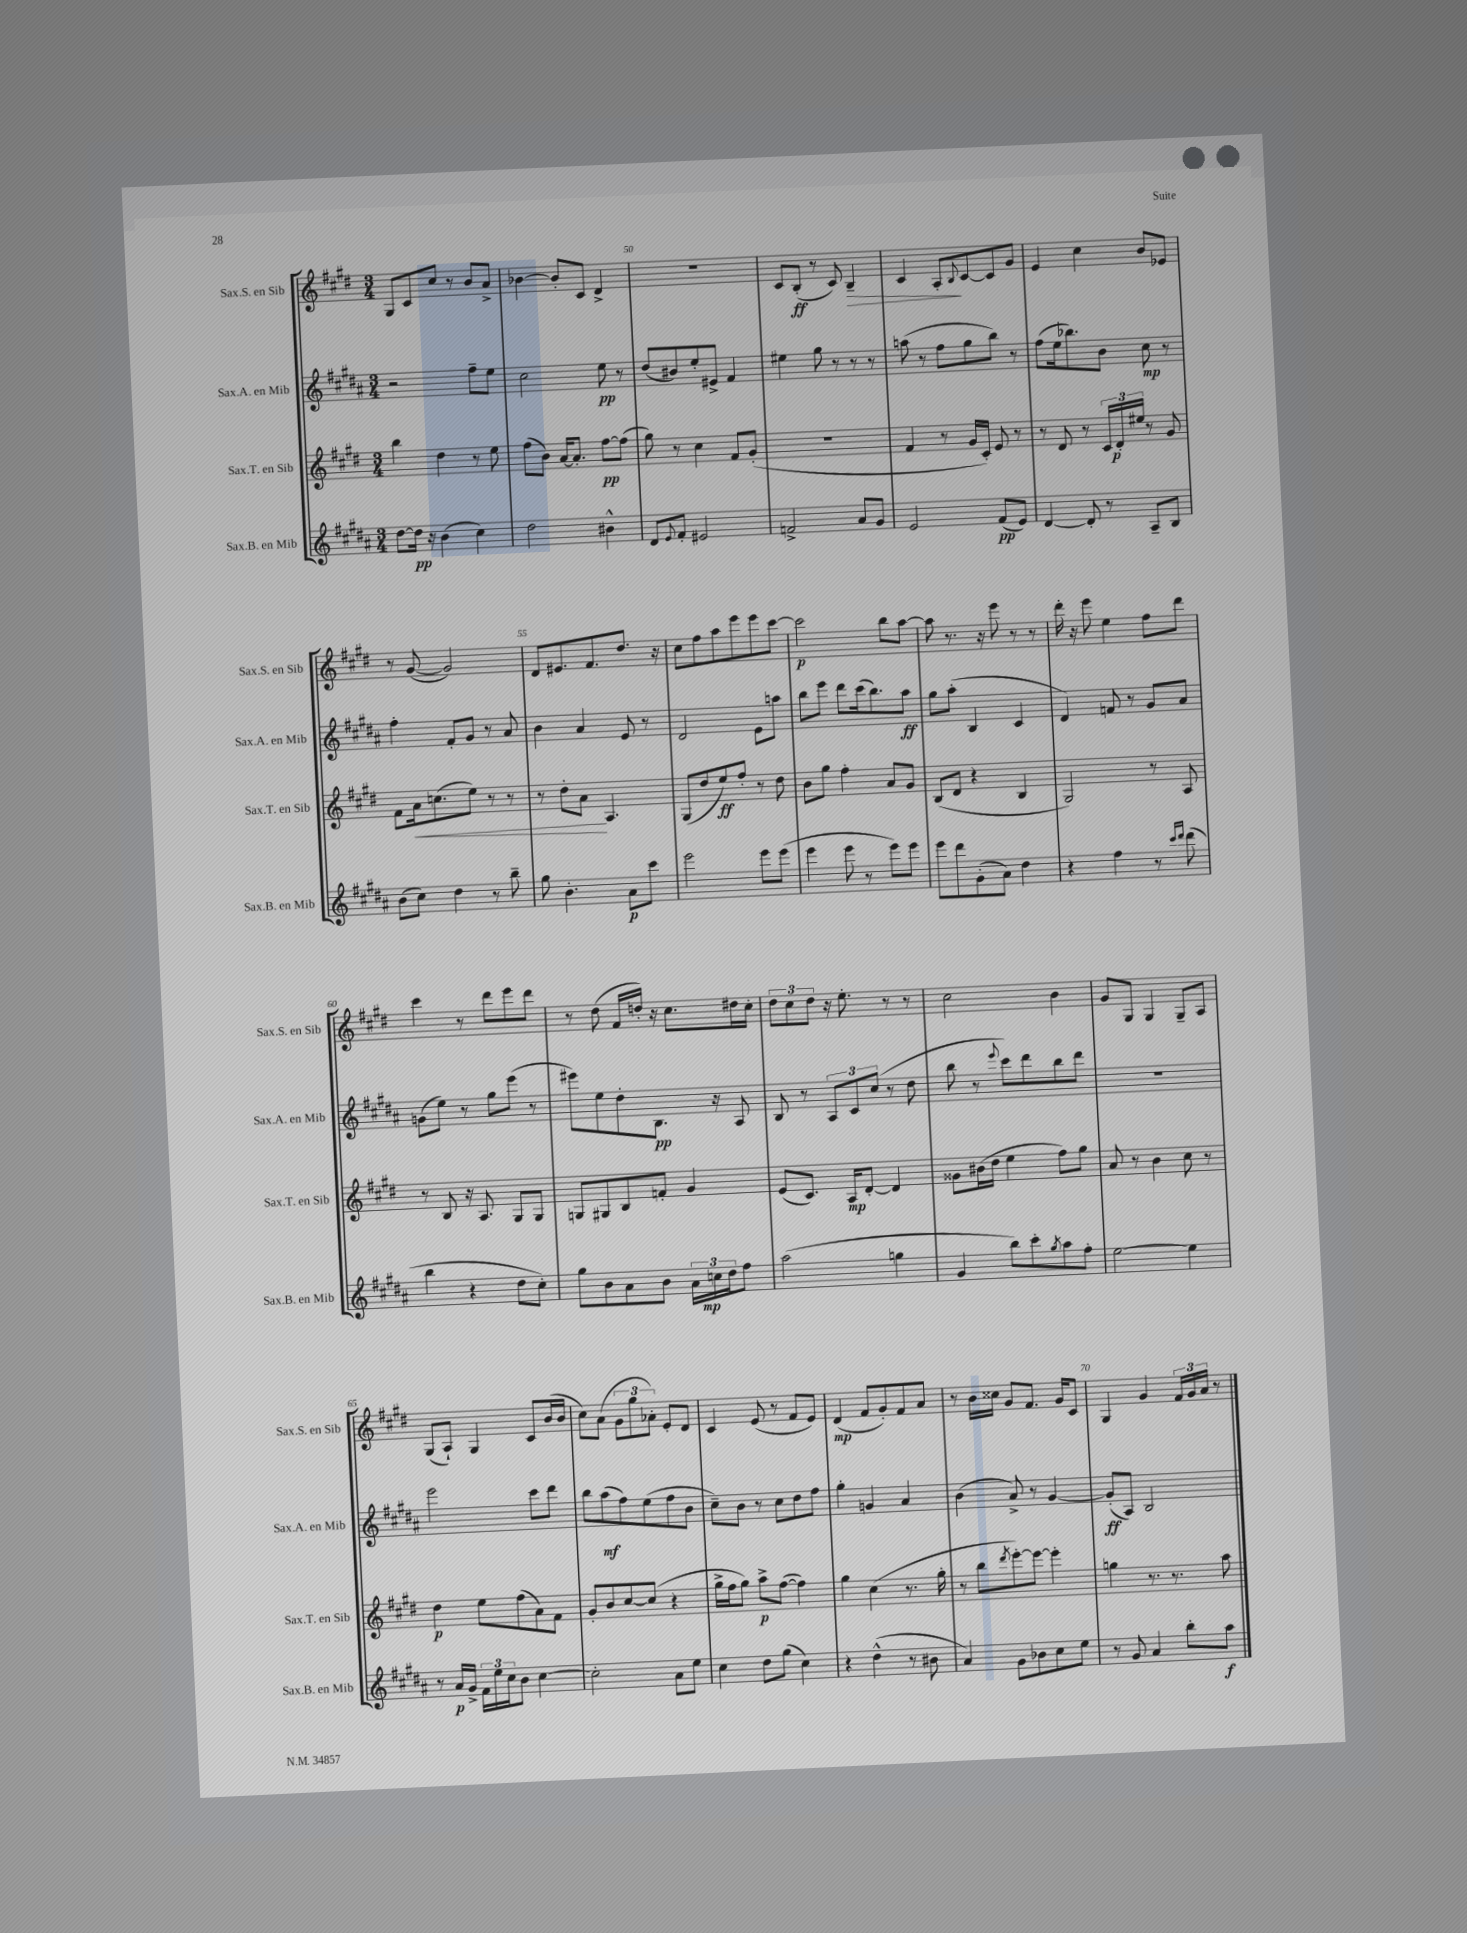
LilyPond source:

<<
\new StaffGroup <<
\new Staff = "s0" \with { instrumentName = "Sax.S. en Sib" shortInstrumentName = "Sax.S. en Sib" } {
    \clef treble \key e \major \numericTimeSignature \time 3/4
    gis8 cis'8 cis''8 r8 b'8 a'8-> |
    bes'4~ bes'8-. cis'8 dis'4-> |
    R2. |
    cis'8 b8-.\ff( r8 cis'8) b4--\> |
    cis'4 a8-.\! \appoggiatura { b8 } cis'8~ cis'8 gis'8 |
    e'4 cis''4 b'8 ees'8 |
    r8 gis'8~( gis'2) |
    dis'8 eis'8. fis'8. dis''8. r16 |
    cis''8 fis''8 a''8 e'''8 e'''8 cis'''8~ |
    cis'''2\p b''8 a''8~ |
    a''8 r8. r16 e'''8 r8 r8 |
    dis'''16-. r16 e'''8 e''4 fis''8 dis'''8 |
    cis'''4 r8 dis'''8 e'''8 dis'''8 |
    r8 dis''8( fis'16 d''16-.) r16 cis''8. dis''16 cis''16-. |
    \tuplet 3/2 { dis''8 cis''8 dis''8 } r16 e''8.-. r8 r8 |
    cis''2 b'4 |
    gis'8 gis8 gis4 gis8-- a8 |
    gis8( a8-!) gis4 cis'8 b'16( b'16 |
    cis''8) a'8( \tuplet 3/2 { gis'8 gis''8 aes'8-.) } e'8-. dis'8 |
    cis'4 e'8( r8 fis'8 e'8) |
    dis'4\mp( fis'8 gis'8-.) fis'8 a'8 |
    r8 b'16 cisis''16 gis'8 fis'8. gis'16 cis'8 |
    gis4 gis'4 \tuplet 3/2 { fis'16 gis'16 a'16 } r8 \bar "|." |
}
\new Staff = "s1" \with { instrumentName = "Sax.A. en Mib" shortInstrumentName = "Sax.A. en Mib" } {
    \clef treble \key b \major \numericTimeSignature \time 3/4
    r2 fis''8-- e''8 |
    cis''2 e''8\pp r8 |
    dis''8( bis'8) e''8-. eis'8-> fis'4 |
    eis''4 gis''8 r8 r8 r8 |
    a''8( r8 fis''8 gis''8 b''8) r8 |
    fis''8( e''16 bes''8.) b'8 cis''8\mp r8 |
    fis''4-. fis'8-. gis'8 r8 ais'8 |
    b'4 ais'4 e'8 r8 |
    dis'2 e'8 a''8 |
    b''8 e'''8 dis'''8 cis'''16( b''8.) ais''8\ff |
    gis''8 ais''8-.( b4 cis'4 |
    dis'4) f'8 r8 gis'8 ais'8 |
    g'8( e''8) r8 gis''8 e'''8( r8 |
    eis'''8) e''8 dis''8-. b8.\pp r16 ais8 |
    b8 r8 \tuplet 3/2 { ais8 cis'8 cis''8( } r8 dis''8 |
    b''8 r8 \appoggiatura { e'''8 } cis'''8) dis'''8 b''8 dis'''8 |
    R2. |
    e'''2 cis'''8 dis'''8 |
    b''8 ais''8\mf( fis''8) e''8( fis''8 b'8 |
    cis''8--) b'8 r8 cis''8 dis''8 fis''8 |
    gis''4-. g'4 ais'4 |
    b'4( ais'8->) r8 gis'4~ |
    gis'8-.\ff( ais8) b2 \bar "|." |
}
\new Staff = "s2" \with { instrumentName = "Sax.T. en Sib" shortInstrumentName = "Sax.T. en Sib" } {
    \clef treble \key e \major \numericTimeSignature \time 3/4
    b''4 dis''4 r8 e''8 |
    fis''8( b'8) a'16~ a'8.-. fis''8~\pp fis''8( |
    gis''8) r8 cis''4 fis'8 gis'8-.( |
    R2. |
    fis'4 r8 gis'16 cis'16-.) e'8 r8 |
    r8 dis'8 r8 \tuplet 3/2 { cis'16 dis'16-.\p eis''16 } r8 gis'8 |
    fis'8 a'16\< c''8.( e''8) r8 r8 |
    r8 dis''8-. a'8\! a4. |
    gis8( dis''8 e''8\ff) fis''8-. r8 dis''8 |
    b'8 gis''8 fis''4-. a'8 gis'8 |
    b8( dis'8 r4 b4 |
    gis2) r8 a8 |
    r8 b8 r16 a8. gis8 gis8 |
    g8 gis8 b8 f'8-. gis'4 |
    e'8( cis'8.) a16\mp dis'8~-. dis'4 |
    gisis'8 bis'16( dis''16 e''4 fis''8) gis''8 |
    a'8 r8 b'4 cis''8 r8 |
    dis''4\p e''8 fis''8( a'8) fis'8 |
    gis'8-. b'8 cis''8~ cis''8( r4 |
    gis''16-> fis''16 gis''8) a''8->\p fis''8~( fis''4) |
    gis''4 cis''4( r8. gis''16-. |
    r8 b''8 \acciaccatura { dis'''8 } e'''8~-.) e'''8~ e'''4-. |
    g''4 r8. r8. a''8 \bar "|." |
}
\new Staff = "s3" \with { instrumentName = "Sax.B. en Mib" shortInstrumentName = "Sax.B. en Mib" } {
    \clef treble \key b \major \numericTimeSignature \time 3/4
    dis''8~ dis''16\pp r16 b'4( cis''4) |
    dis''2 bis'4-^ |
    dis'8 \appoggiatura { e'8 } fis'8-. eis'2 |
    f'2-> ais'8 gis'8 |
    e'2 fis'8\pp( e'8) |
    dis'4~ dis'8-. r8 ais8-- b8 |
    b'8( cis''8) dis''4 r8 b''8-- |
    gis''8 b'4.-. ais'8\p cis'''8 |
    e'''2 e'''8 e'''8( |
    e'''4 e'''8 r8 e'''8) e'''8 |
    e'''8 dis'''8 gis'8-.( ais'8) dis''4 |
    r4 fis''4 r8 \grace { cis'''16 dis'''16 } dis'''8( |
    b''4 r4 dis''8 cis''8-.) |
    gis''8 b'8 ais'8 b'8 \tuplet 3/2 { ais'16 c''16\mp dis''16 } fis''8 |
    ais''2( g''4 |
    gis'4 b''8) cis'''8-. \acciaccatura { gis''8 } ais''8 fis''8-. |
    e''2~ e''4 |
    r8 ais'16\p gis'16-> \tuplet 3/2 { fis'16 e''16 cis''16 } b'8 cis''4~ |
    cis''2-. ais'8 e''8 |
    cis''4 dis''8 gis''8( cis''4) |
    r4 dis''4-^( r8 bis'8 |
    ais'4) gis'8 bes'8 cis''8 e''8 |
    r8 gis'8 ais'4 b''8-. ais''8\f \bar "|." |
}
>>
>>
\layout { \context { \Score currentBarNumber = #48 \override BarNumber.break-visibility = ##(#f #t #t) barNumberVisibility = #(every-nth-bar-number-visible 5) } }
